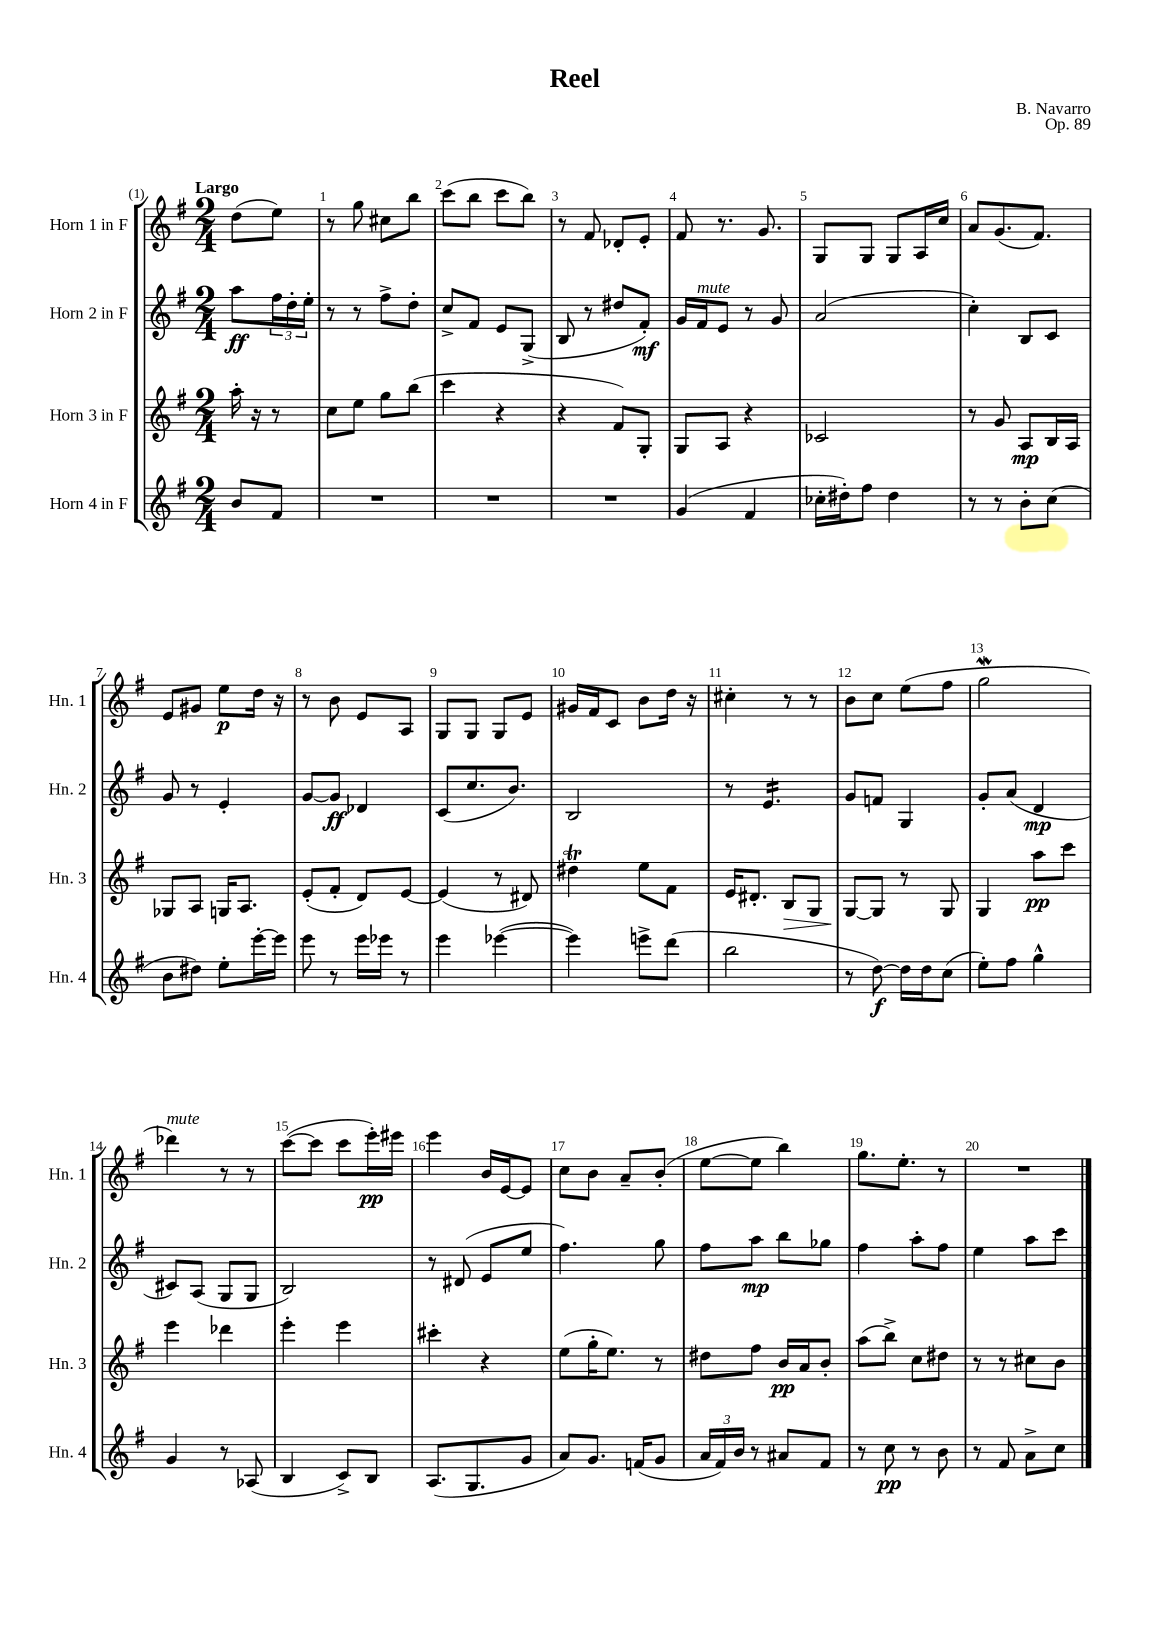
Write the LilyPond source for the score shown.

\header { title = "Reel" composer = "B. Navarro" opus = "Op. 89" }
<<
\new StaffGroup <<
\new Staff = "s0" \with { instrumentName = "Horn 1 in F" shortInstrumentName = "Hn. 1" } {
    \clef treble \key g \major \numericTimeSignature \time 2/4 \partial 4 \tempo "Largo"
    d''8( e''8) |
    r8 g''8 cis''8 b''8 |
    c'''8( b''8 c'''8 b''8) |
    r8 fis'8 des'8-. e'8-. |
    fis'8 r8. g'8. |
    g8 g8 g8 a16 c''16 |
    a'8 g'8.( fis'8.) |
    e'8 gis'8 e''8\p d''16 r16 |
    r8 b'8 e'8 a8 |
    g8 g8 g8 e'8 |
    gis'16 fis'16 c'8 b'8 d''16 r16 |
    cis''4-. r8 r8 |
    b'8 c''8 e''8( fis''8 |
    g''2\mordent |
    des'''4^\markup { \italic "mute" }) r8 r8 |
    c'''8~( c'''8 c'''8 e'''16-.\pp) eis'''16 |
    e'''4 b'16 e'16~ e'8 |
    c''8 b'8 a'8-- b'8-.( |
    e''8~ e''8 b''4) |
    g''8. e''8.-. r8 |
    R2 \bar "|." |
}
\new Staff = "s1" \with { instrumentName = "Horn 2 in F" shortInstrumentName = "Hn. 2" } {
    \clef treble \key g \major \numericTimeSignature \time 2/4 \partial 4
    a''8\ff \tuplet 3/2 { fis''16 d''16-. e''16-. } |
    r8 r8 fis''8-> d''8-. |
    c''8-> fis'8 e'8 g8->( |
    b8 r8 dis''8 fis'8-.\mf) |
    g'16 fis'16^\markup { \italic "mute" } e'8 r8 g'8 |
    a'2( |
    c''4-.) b8 c'8 |
    g'8 r8 e'4-. |
    g'8~ g'8\ff des'4 |
    c'8( c''8. b'8.) |
    b2 |
    r8 e'4.:16 |
    g'8 f'8 g4 |
    g'8-. a'8( d'4\mp |
    cis'8) a8( g8 g8 |
    b2) |
    r8 dis'8( e'8 e''8 |
    fis''4.) g''8 |
    fis''8 a''8\mp b''8 ges''8 |
    fis''4 a''8-. fis''8 |
    e''4 a''8 c'''8 \bar "|." |
}
\new Staff = "s2" \with { instrumentName = "Horn 3 in F" shortInstrumentName = "Hn. 3" } {
    \clef treble \key g \major \numericTimeSignature \time 2/4 \partial 4
    a''16-. r16 r8 |
    c''8 e''8 g''8 b''8( |
    c'''4 r4 |
    r4 fis'8) g8-. |
    g8 a8 r4 |
    ces'2 |
    r8 g'8 a8\mp b16 a16 |
    ges8 a8 g16 a8. |
    e'8-.( fis'8-. d'8) e'8~ |
    e'4( r8 dis'8) |
    dis''4\trill e''8 fis'8 |
    e'16 dis'8.-. b8\> g8 |
    g8~\! g8 r8 g8 |
    g4 a''8\pp c'''8 |
    e'''4 des'''4 |
    e'''4-. e'''4 |
    cis'''4-. r4 |
    e''8( g''16-. e''8.) r8 |
    dis''8 fis''8 b'16\pp a'16 b'8-. |
    a''8( b''8->) c''8 dis''8 |
    r8 r8 cis''8 b'8 \bar "|." |
}
\new Staff = "s3" \with { instrumentName = "Horn 4 in F" shortInstrumentName = "Hn. 4" } {
    \clef treble \key g \major \numericTimeSignature \time 2/4 \partial 4
    b'8 fis'8 |
    R2 |
    R2 |
    R2 |
    g'4( fis'4 |
    ces''16-. dis''16-.) fis''8 dis''4 |
    r8 r8 b'8-. c''8( |
    b'8 dis''8) e''8-. e'''16~-. e'''16 |
    e'''8 r8 e'''16 ees'''16 r8 |
    e'''4 ees'''4~( |
    ees'''4) e'''8-> d'''8( |
    b''2 |
    r8 d''8~\f) d''16 d''16 c''8( |
    e''8-.) fis''8 g''4-^ |
    g'4 r8 aes8( |
    b4 c'8->) b8 |
    a8.( g8. g'8 |
    a'8) g'8. f'16( g'8 |
    \tuplet 3/2 { a'16 fis'16) b'16 } r8 ais'8 fis'8 |
    r8 c''8\pp r8 b'8 |
    r8 fis'8 a'8-> c''8 \bar "|." |
}
>>
>>
\layout { \context { \Score \override BarNumber.break-visibility = ##(#f #t #t) barNumberVisibility = #all-bar-numbers-visible } }
